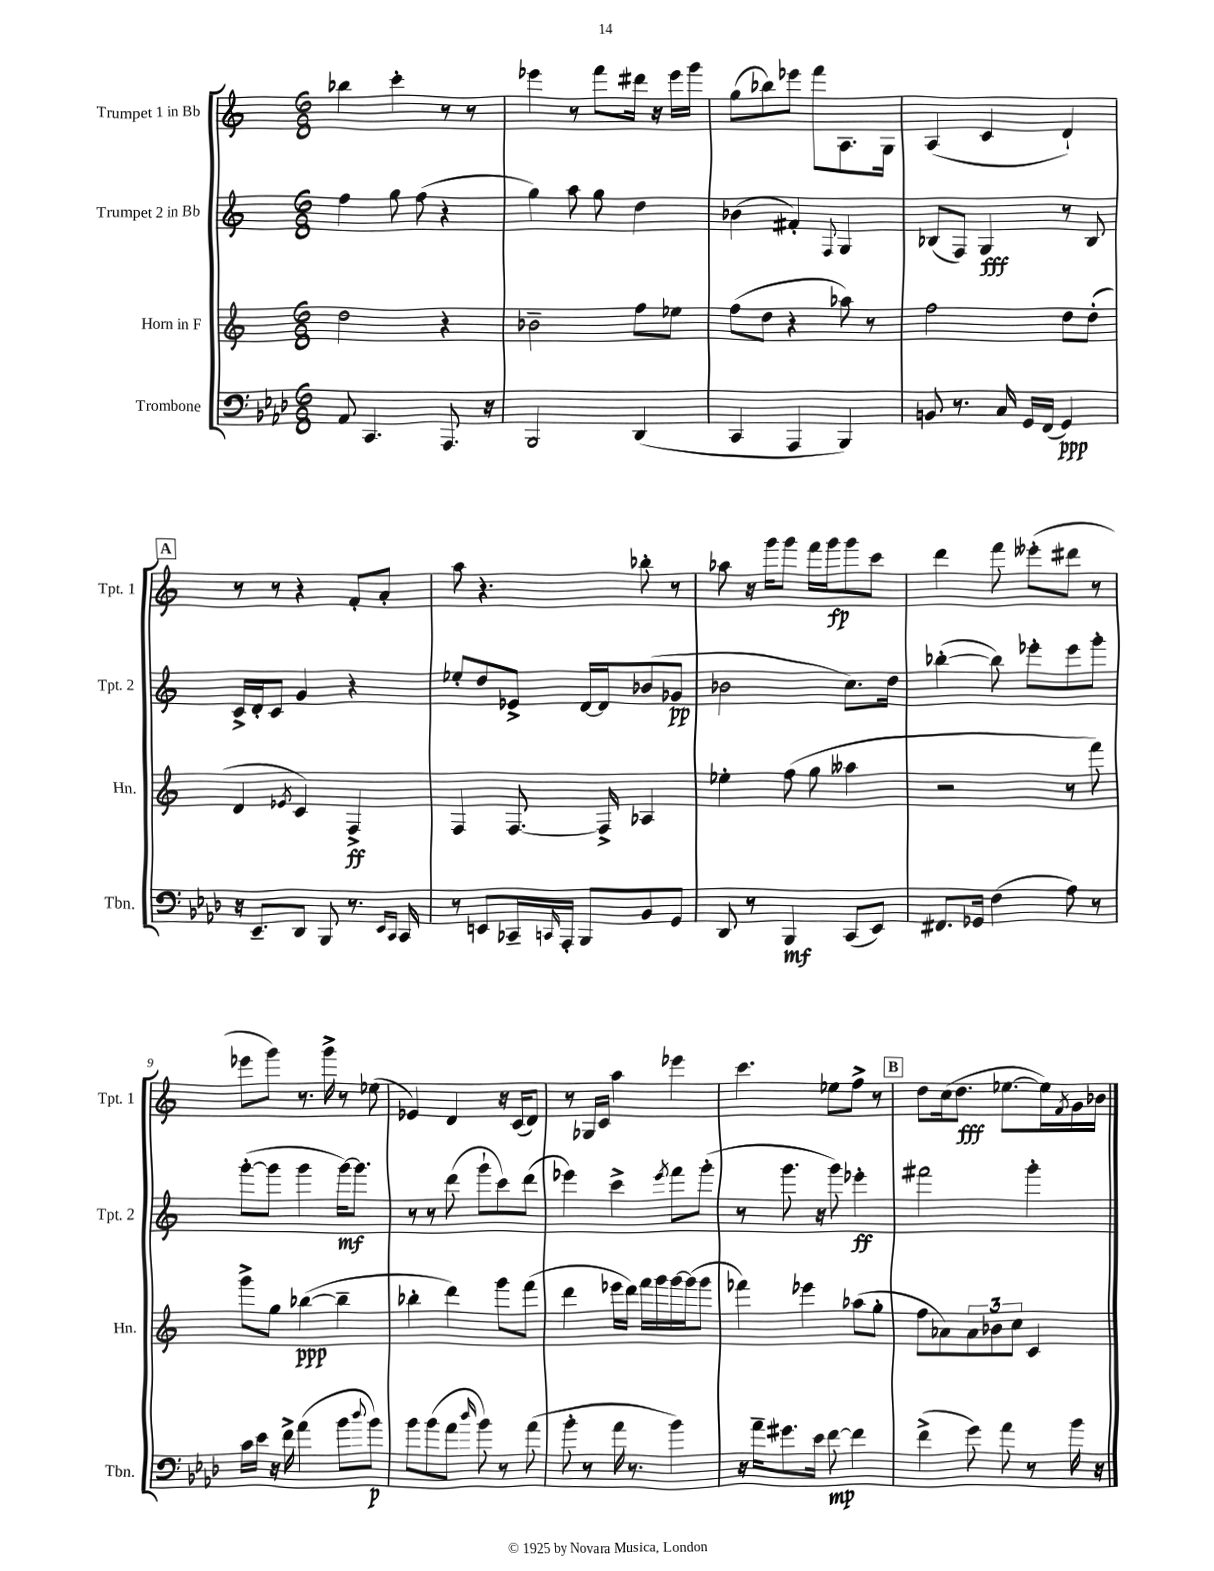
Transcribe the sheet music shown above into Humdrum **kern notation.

**kern	**kern	**kern	**kern
*staff4	*staff3	*staff2	*staff1
*clefF4	*clefG2	*clefG2	*clefG2
*k[b-e-a-d-]	*k[]	*k[]	*k[]
*M6/8	*M6/8	*M6/8	*M6/8
8AA-/	2dd\	4ff\	4bb-\
4.CC/	.	.	.
.	.	8gg\	4ccc'\
.	.	(8ff\	.
8.AAA-/	4r	4r	8r
.	.	.	8r
16r	.	.	.
=	=	=	=
2BBB-/	2b-~\	4gg\)	4eee-\
.	.	8aa\	8r
.	.	8gg\	8fff\L
(4DD-/	8ff\L	4dd\	16ddd#\Jk
.	.	.	16r
.	8ee-\J	.	16eee-\LL
.	.	.	16ggg\JJ
=	=	=	=
4CC/	(8ff\L	(4b-\	(8gg\L
.	8dd\J	.	8bb-\)
4AAA-/	4r	4f#'/)	8eee-\J
.	.	.	8fff\L
.	.	8qqF/	.
4BBB-/)	8aa-\)	4G/	8.A\
.	8r	.	.
.	.	.	16G\Jk
=	=	=	=
8BB/	2ff\	(8B-/L	(4A/
8.r	.	8F/J)	.
.	.	4G/	4c/
16C/	.	.	.
16GG/LL	.	.	.
(16FF/JJ	.	.	.
4GG/)	8dd\L	8r	4d`/)
.	(8dd'\J	8B-/	.
=	=	=	=
16r	4d/	16c^/LL	8r
8.EE-~/L	.	16d'/J	.
.	.	8c/J	8r
.	8qe-/	.	.
8DD-/J	4c/)	4g/	4r
8BBB-/	.	.	.
8.r	4F^/	4r	8f'/L
.	.	.	8a'/J
16qqEE-/LL	.	.	.
16qqCC/JJ	.	.	.
16CC/	.	.	.
=	=	=	=
8r	4F/	8ee-'/L	8aa\
8EE/L	.	8dd/	4.r
16CC-~/L	[8.F/	8e-^/J	.
16qqCC/	.	.	.
16AAA-'/JJ	.	.	.
8BBB-/L	.	[16d/LL	.
.	16F^/]	16d/]J	.
8BB-/	4A-/	(8b-/	8bb-'\
8GG/J	.	8g-/J	8r
=	=	=	=
8DD-/	4ee-'\	2b-\	8aa-\
8r	.	.	16r
.	.	.	16ggg\LK
4BBB-/	(8ff\	.	8ggg\J
.	8gg\	.	16fff\LL
.	.	.	16ggg\J
(8CC/L	4aa--\	8.cc\L)	8ggg\
8EE-/J)	.	.	8ccc\J
.	.	16dd\Jk	.
=	=	=	=
8.FF#/L	2r	([4bb-'\	4ddd\
16GG-/Jk	.	.	.
(4F\	.	8bb-\])	8fff\
.	.	8eee-'\L	(8eee--'\L
8A-\)	8r	8eee-\	8ddd#\J
8r	8fff\)	8ggg'\J	8r
=	=	=	=
16c\LL	8ggg^\L	([8ggg'\L	8eee-\L
16e-\JJ	.	.	.
16r	8gg\J	8ggg\]J	8ggg\J)
16f^\	.	.	.
(4a-\	([4bb-\	4ggg\	8.r
.	.	.	16ggg^\
8b-\L	4bb-~\]	[16ggg\LK)	8r
.	.	8.ggg\]J	.
8qqdd-/	.	.	.
8b-\J)	.	.	(8ee-\
=	=	=	=
8b-\L	4bb-'\	8r	4e-/)
(8b-\	.	8r	.
8a-\J	4ddd\)	(8ddd\	4d/
16qqdd-/	.	.	.
8b-\)	.	8ggg`\L	.
8r	8ggg\L	8ccc\)	16r
.	.	.	(16c/LK
(8a-\	(8fff\J	(8ddd\J	8d/J)
=	=	=	=
8b-'\	4ddd\	4eee-\)	8r
8r	.	.	16G-/LL
.	.	.	16c/JJ
16a-\	16eee-\LL	4ccc^\	4aa\
8.r	16ddd\JJ)	.	.
.	16fff\LL	.	.
.	16ggg\	.	.
.	.	8qeee-/	.
4b-\)	[16ggg\	8fff\L	4eee-\
.	(16ggg\]J	.	.
.	8ggg\J	(8ggg'\J	.
=	=	=	=
16r	4fff-\)	8r	4.ccc\
16a-~\LK	.	.	.
8.g#\	.	8.ggg\	.
.	4eee-\	.	.
16e-\Jk	.	16r	.
[8f\	.	8ggg\)	8ee-\L
4f\]	(8aa-\L	4eee-'\	8ff^\J
.	8gg'\J	.	8r
=	=	=	=
(4f^\	8ff\L	2fff#\	8dd\L
.	8a-\)	.	(16cc\k
.	.	.	8.dd\J
8g\)	12a-\	.	.
.	12b-\	.	.
8a-\	.	.	[8.ee-\L
.	12cc\J	.	.
8r	4c/	4ggg'\	.
.	.	.	16ee-\]L)
.	.	.	8qf/
16b-\	.	.	16g\
16r	.	.	16b-\JJ
==	==	==	==
*-	*-	*-	*-
